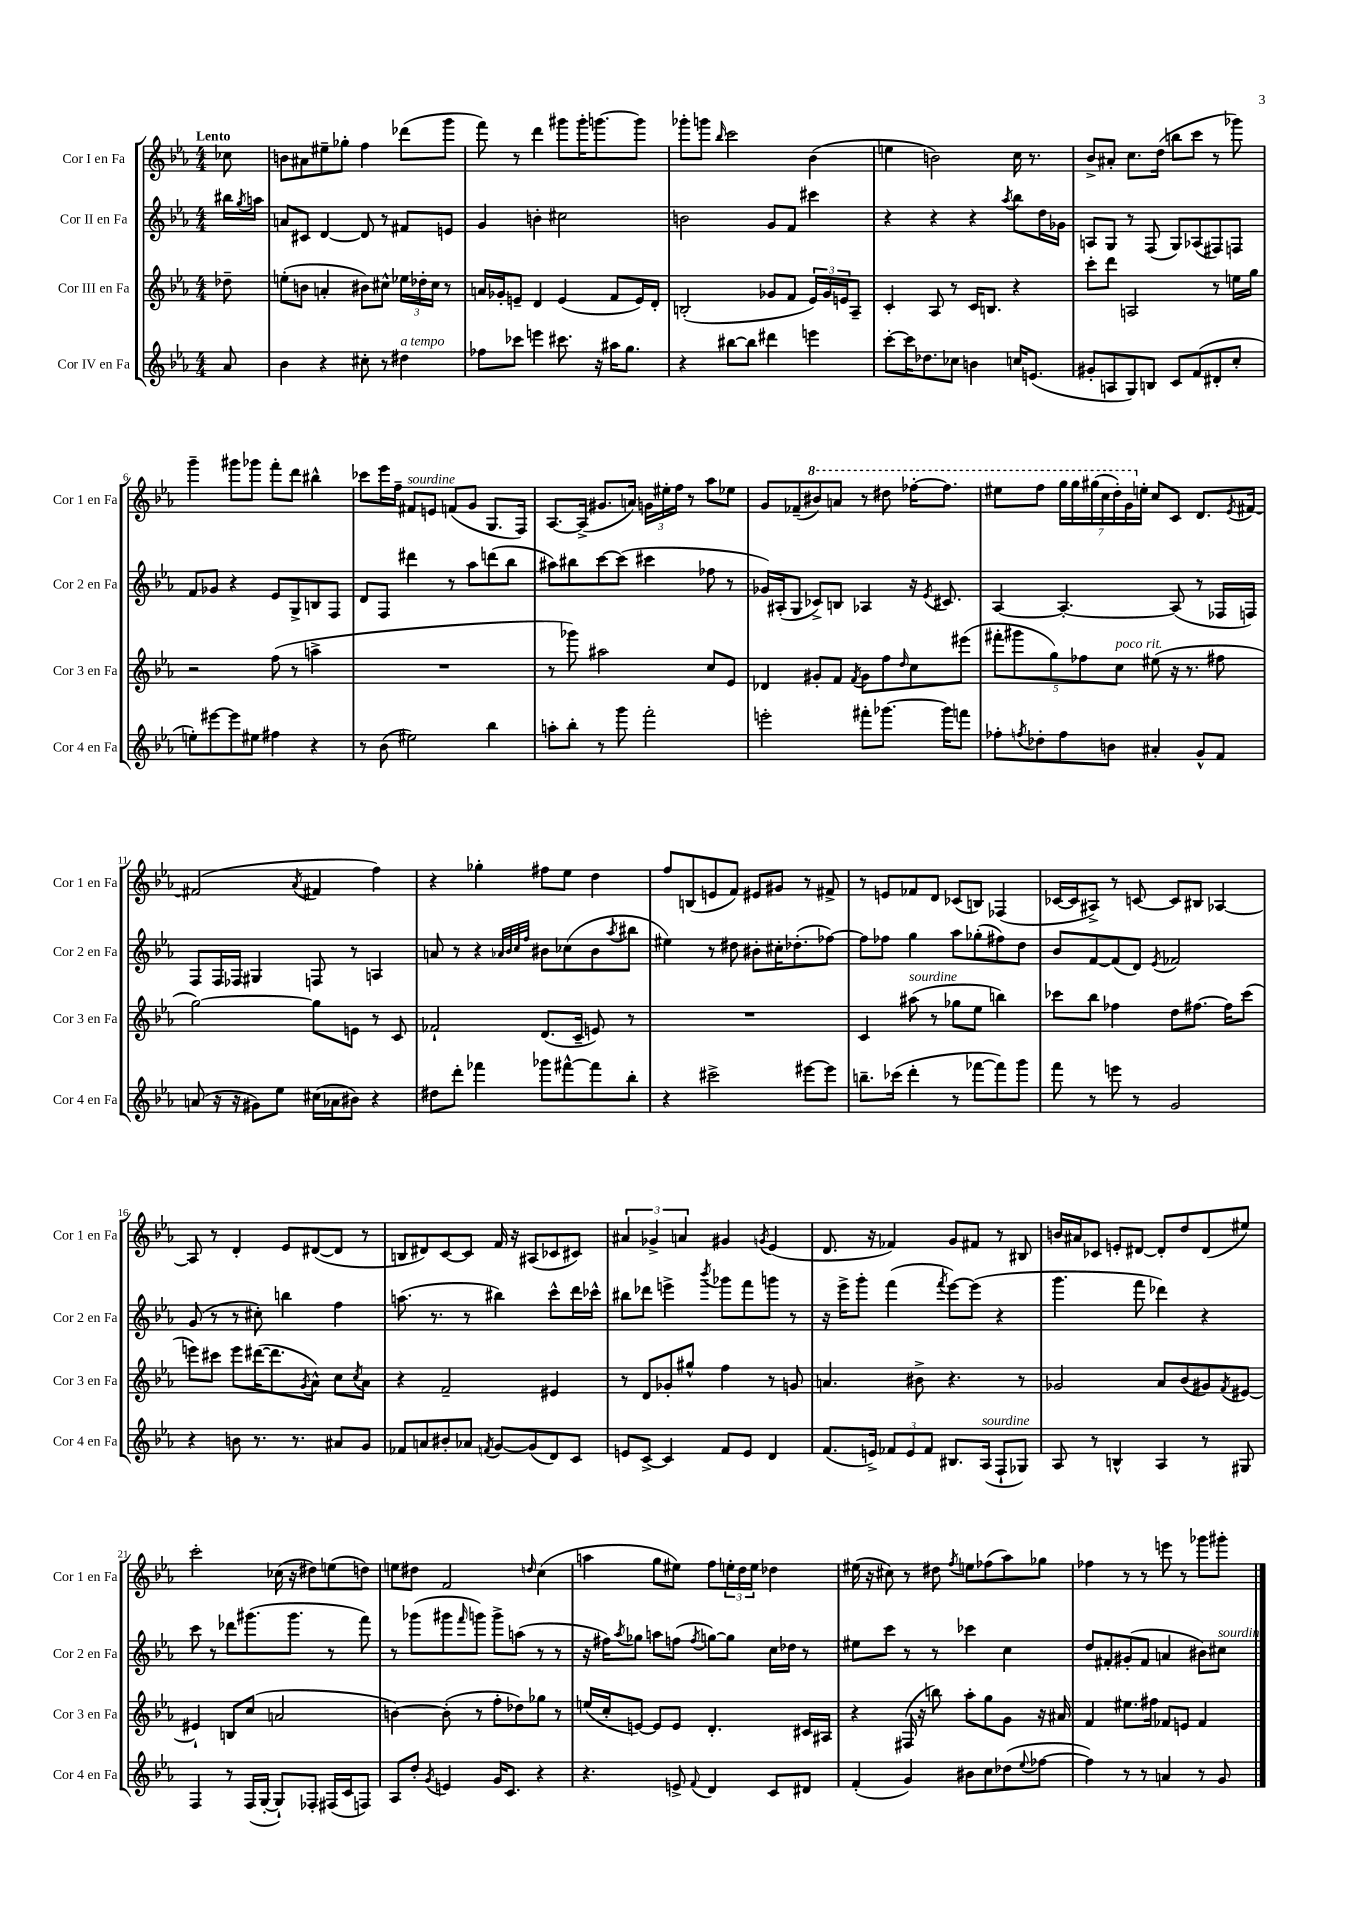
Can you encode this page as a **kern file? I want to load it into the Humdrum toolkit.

**kern	**kern	**kern	**kern
*staff4	*staff3	*staff2	*staff1
*clefG2	*clefG2	*clefG2	*clefG2
*k[b-e-a-]	*k[b-e-a-]	*k[b-e-a-]	*k[b-e-a-]
*M4/4	*M4/4	*M4/4	*M4/4
8a-	8dd-~	16bb#	8cc-
.	.	8qgg	.
.	.	16aa	.
=	=	=	=
4b-	(8ee'	8a	8b
.	8b	8c#	8a#
4r	4a'	[4d	8ee#~
.	.	.	8gg-'
8cc#'	8b#)	8d]	4ff
8r	8cc#^^	8r	.
4dd#	24ee-	8f#	(8ddd-
.	24dd-'	.	.
.	24cc#	.	.
.	8r	8e	8ggg
=	=	=	=
8ff-	16a	4g	8fff)
.	16g-'	.	.
8ccc-	8e~	.	8r
4eee	4d	4b'	4ddd
8.ccc#	(4e	2cc#	8ggg#
.	.	.	16ggg#'
16r	.	.	[8.ggg
16aa#	8f	.	.
8.gg	.	.	.
.	16e)	.	8ggg]
.	16d'	.	.
=	=	=	=
4r	(2B'	2b	8ggg-'
.	.	.	8ggg
.	.	.	16qqbb-
[8bb#	.	.	2ccc
8bb#]	.	.	.
4ddd#	8g-	8g	.
.	8f	8f	.
4eee	24e-)	4ccc#	(4b-
.	24g-	.	.
.	24e	.	.
.	8A-~	.	.
=	=	=	=
[8ccc'	4c'	4r	4ee
16ccc]	.	.	.
8.dd-	.	.	.
.	8A-	4r	2b)
8cc-	8r	.	.
4b	16c	4r	.
.	8.B	.	.
.	.	8qaa-	.
16cc	4r	8bb-	16cc
(8.e	.	.	8.r
.	.	16dd	.
.	.	16g-	.
=	=	=	=
8g#'	8ccc'	8A	8b-^
8A	8ddd	8G	8a#'
8G)	2A	8r	8.cc
8B	.	(8F	.
.	.	.	(16dd
8c	.	8G)	8bb
(8f	.	(8A-	8ccc
8d#'	8r	8F#)	8r
8cc'	16ee	8F	8ggg-)
.	16gg	.	.
=	=	=	=
8ee')	2r	8f	4ggg~
[8eee#	.	8g-	.
8eee#]	.	4r	8ggg#
8ee#	.	.	8ggg-
4ff#	(8ff	8e-	8fff'
.	8r	8G^	8ddd
4r	4aa^	8B	4bb#^^
.	.	8F	.
=	=	=	=
8r	1r	8d	8ccc-
(8b-	.	8F	16eee-
.	.	.	16ff~
2ee#)	.	4ddd#	8f#
.	.	.	8e
.	.	8r	(8f
.	.	8aa-	8g
4bb-	.	(8ddd	8.G
.	.	8bb-	.
.	.	.	16F)
=	=	=	=
8aa'	8r	8aa#)	[8.A-
8bb-'	8ggg-)	8bb#	.
.	.	.	(16A-^]
8r	2aa#	[8ccc	8.g#
8ggg	.	(8ccc]	.
.	.	.	16a)
2fff'	.	4ccc#	24g
.	.	.	24ee#'
.	.	.	24ff
.	.	.	8r
.	8cc	8ff-	8aa-
.	8e-	8r	8ee-
=	=	=	=
2eee'	4d-	16g-)	8g
.	.	(16A#'	.
.	.	8G	(8f-~
.	8g#'	8c-^)	8bb#)
.	8f	8B	8aa
.	8qf	.	.
8fff#'	8g#	4A-	8r
[8.ggg-	8ff	.	8ddd#
.	16qqdd	.	.
.	8cc	16r	[16fff-'
.	.	8qe-	.
16ggg-]	.	8.c#	8.fff-]
8fff	(8eee#	.	.
=	=	=	=
8ff-'	10fff#'	[4A-	8eee#
.	10ggg#	.	.
8qff	.	.	.
8dd-'	.	.	8fff
.	10gg)	.	.
8ff	.	4.A-'_	28ggg
.	.	.	28ggg
.	10ff-	.	.
.	.	.	(28ggg#
.	.	.	28ccc
8b	.	.	.
.	.	.	28ddd')
.	10cc	.	.
.	.	.	28gg
.	.	.	28ee'
4a#'	(8ee#	.	8cc
.	16r	(8A-]	8c
.	8.r	.	.
8g^^	.	8r	8.d
8f	8ff#	16F-	.
.	.	.	8qe-
.	.	16F)	[16f#
=	=	=	=
(8a	[2gg)	8F	(2f#]
16r	.	16F	.
16r	.	16F-	.
8g#)	.	4G#	.
8ee-	.	.	.
.	.	.	8qa-
(16cc#	8gg]	8F	4f#
16a-	.	.	.
8b#)	8e	8r	.
4r	8r	4A	4ff)
.	8c	.	.
=	=	=	=
8dd#	2f-`	8a	4r
8ddd'	.	8r	.
4fff-	.	4r	4gg-'
.	.	32qqa-	.
.	.	32qqb-	.
.	.	32qqcc	.
.	.	32qqff	.
8ggg-	(8.d	8b#	8ff#
[8fff#^^	.	(8cc-	8ee-
.	16c~	.	.
8fff#]	8e)	8b#	4dd
.	.	8qaa-	.
8bb-'	8r	8bb#	.
=	=	=	=
4r	1r	4ee#)	8ff
.	.	.	(8B
2ccc#^	.	8r	8e
.	.	8dd#	8f)
.	.	8b#'	8e#
.	.	16cc#'	8g#
.	.	(8.dd-'	.
[8eee#	.	.	8r
8eee#]	.	[8ff-)	8f#^
=	=	=	=
8.bb~	4c	8ff-]	8r
.	.	8ff-	8e
(16ccc-	.	.	.
4ddd'	(8aa#	4gg	8f-
.	8r	.	8d
8r	8gg-	8aa-	(8c-
[8fff-	8ee-	(8gg-'	8B)
8fff-])	4bb)	8ff#)	(4F-
8ggg	.	8dd	.
=	=	=	=
8fff	8ccc-	8b-	[16c-
.	.	.	16c-]
8r	8bb-	[8f	8A#^)
8eee	4ff-	(8f]	8r
8r	.	8d)	[8c
.	.	8qe-	.
2g	8dd	2f-	8c]
.	[8.ff#	.	8B#
.	.	.	[4A-
.	16ff#]	.	.
.	(8ccc-	.	.
=	=	=	=
4r	8eee)	(8g	8A-]
.	8ccc#	8r	8r
8b	8eee	8r	4d'
8.r	([16ddd#	8cc#')	.
.	8.ddd#]	.	.
.	.	4bb	8e-
8.r	.	.	.
.	8qg	.	.
.	8a-^^)	.	([8d#
8a#	8cc	4ff	8d#]
.	8qcc	.	.
8g	8a-	.	8r
=	=	=	=
8f-	4r	(8.aa	8B
8a	.	.	8d#)
.	.	8.r	.
8b#'	2f~	.	[8c
8a-	.	8r	8c]
8qf	.	.	.
[8g	.	4bb#)	16f
.	.	.	16r
(8g]	.	.	(8A#
8d)	4e#	8ccc^^	8c-
8c	.	16ddd	8c#)
.	.	16ccc-^^	.
=	=	=	=
8e	8r	8bb#	6a#
[8c^	8d	8ddd-	.
.	.	.	6g-^
4c]	8g-'	4eee^	.
.	.	.	6a
.	8gg#^^	.	.
.	.	8qbbb-	.
8f	4ff	8ggg-	4g#
8e	.	8fff	.
.	.	.	8qg
4d	8r	8ggg	(4e-
.	8g	8r	.
=	=	=	=
(8.f	4.a	16r	8.d
.	.	16eee-^	.
.	.	8ggg'	.
16e^)	.	.	16r
12f-	.	(4fff	4f-)
12e	.	.	.
.	8b#^	.	.
12f-	.	.	.
.	.	8qfff	.
8.B#	4.r	[8eee-)	8g
.	.	(8eee-]	8f#
(16A-	.	.	.
8F`	.	4r	8r
8G-)	8r	.	8B#
=	=	=	=
8A-	2g-	4.ggg	16b
.	.	.	16a#
8r	.	.	8c-
4B^^	.	.	8e'
.	.	8fff	[8d#
4A-	8a-	4ddd-)	8d#']
.	(8b-	.	8dd
8r	8g#)	4r	(8d#
.	8qf	.	.
8G#	[8e#	.	8ee#)
=	=	=	=
4F	4e#`]	8ccc	2ccc'
.	.	8r	.
8r	8B	8ddd-	.
(16F	(8cc	(8.ggg#	.
[16G'	.	.	.
8G`])	2a	.	(16cc-
.	.	8.ggg#	16r
8F-'	.	.	8dd#)
(16F#	.	8r	(8ee
16c	.	.	.
8F)	.	8fff)	8dd)
=	=	=	=
8A-	[4b)	8r	8ee
8dd'	.	(8ggg-	8dd#
8qg	.	.	.
4e	(8b']	8ggg#	2f
.	.	16qqfff	.
.	8r	8ggg)	.
16g	8ff'	8ggg^	.
8.c	.	.	.
.	8dd-)	(8aa	.
.	.	.	16qqdd
4r	8gg-	8r	(4cc
.	8r	8r	.
=	=	=	=
4.r	(16ee	16r	4aa
.	16cc'	16ff#)	.
.	.	8qaa-	.
.	[8e)	8gg-	.
.	8e]	8aa	8gg
8e^	8e	(8ff	8ee#)
8qqf	.	8qff	.
4d	4.d'	[8gg)	8ff
.	.	8gg]	24ee'
.	.	.	24dd
.	.	.	24ee
8c	.	16cc	4dd-
.	.	16dd-	.
8d#	16c#	8r	.
.	16A#	.	.
=	=	=	=
(4f'	4r	8ee#	(16ee#
.	.	.	16r
.	.	8ccc	8cc#)
4g)	(16F#	8r	8r
.	16r	.	.
.	8bb)	8r	8dd#
.	.	.	8qff
8b#	8aa-'	4ccc-	8ee
8cc	8gg	.	(8ff-
(8dd-	8g	4cc	8aa-)
8qqee-	.	.	.
[8ff-	16r	.	8gg-
.	16a#	.	.
=	=	=	=
4ff-])	4f	8dd	4ff-
.	.	8f#'	.
8r	8.ee#	(8g#'	8r
8r	.	8f#	8r
.	16ff#	.	.
4a	8f-	4a	8eee
.	8e	.	8r
8r	4f-	8b#)	8ggg-
8g	.	8cc#	8ggg#'
==	==	==	==
*-	*-	*-	*-
